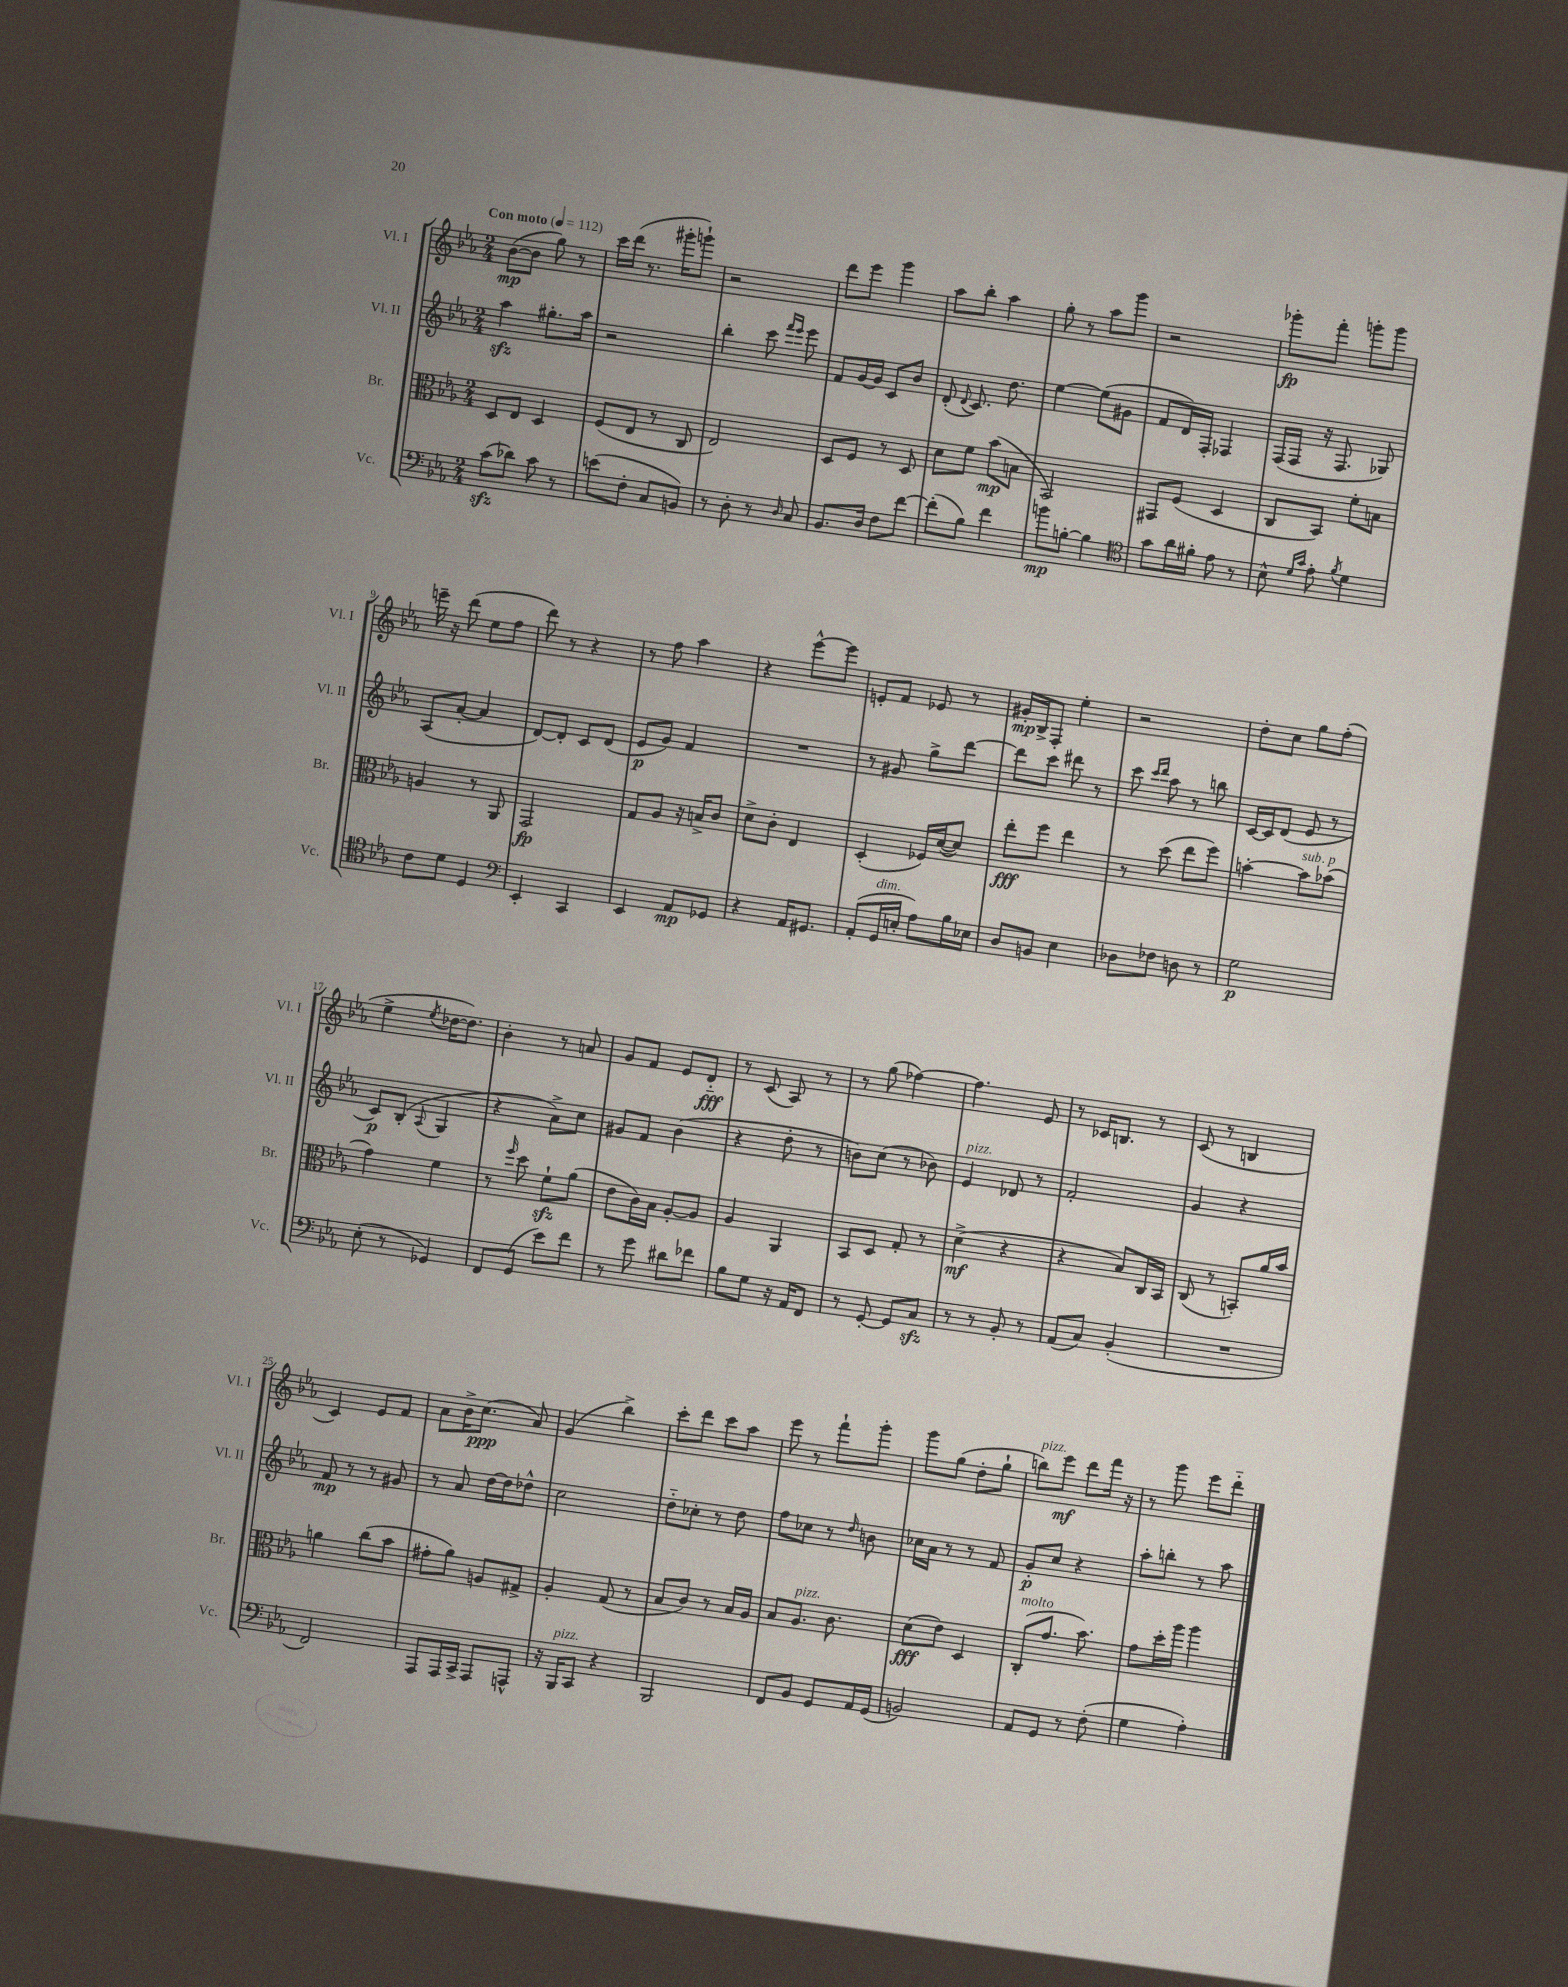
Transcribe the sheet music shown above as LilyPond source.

<<
\new StaffGroup <<
\new Staff = "s0" \with { instrumentName = "Vl. I" shortInstrumentName = "Vl. I" } {
    \clef treble \key ees \major \numericTimeSignature \time 2/4 \tempo "Con moto" 4 = 112
    \autoBeamOff bes'8[~\mp( bes'8] g''8) r8 |
    c'''16[ d'''16]( r8. gis'''16[-. g'''8]-!) |
    r2 |
    d'''8[ ees'''8] g'''4 |
    aes''8[ bes''8]-. aes''4 |
    g''8-. r8 aes''8[ g'''8] |
    r2 |
    ges'''8[-.\fp f'''8]-. g'''8[-. g'''8] |
    e'''16-- r16 d'''8( ees''8[ f''8] |
    d'''8) r8 r4 |
    r8 f''8 aes''4 |
    r4 ees'''8[~-^ ees'''8] |
    e'8[-. f'8] ees'8 r8 |
    gis'16[-.\mp bes16-> f8]-. ees''4-. |
    r2 |
    d''8[-. c''8] g''8[ f''8]-.( |
    ees''4-> \acciaccatura { ees''8 } des''16[~ des''8.]) |
    bes'4-. r8 a'8 |
    g'8[ f'8] ees'8[ d'8]-_\fff |
    r8 c'8( aes8) r8 |
    r8 g''8( fes''4~) |
    fes''4. ees'8 |
    r8 ces'16[ b8.] r8 |
    c'8( r8 b4 |
    c'4) ees'8[ f'8] |
    aes'8[ bes'16-> c''8.]\ppp( aes'8) |
    g'4( bes''4->) |
    c'''8[-. d'''8] c'''8[ aes''8] |
    ees'''8 r8 f'''8[-! g'''8]-. |
    g'''8[ g''8]( d''8[-. g''8]-! |
    b''8[^\markup { \italic "pizz." }) ees'''8]\mf d'''8[ f'''16] r16 |
    r8 g'''8 ees'''8[ d'''8]-_ \bar "|." |
}
\new Staff = "s1" \with { instrumentName = "Vl. II" shortInstrumentName = "Vl. II" } {
    \clef treble \key ees \major \numericTimeSignature \time 2/4
    \autoBeamOff aes''4\sfz gis''8.[-. aes''16] |
    r2 |
    bes''4-. c'''8 \grace { f'''16[ ees'''16] } ees'''8 |
    f'8[ g'16~ g'16] c'8[ bes'8] |
    d'8-.( \appoggiatura { d'8 } c'8.) d''8. |
    ees''4~ ees''8[( gis'8] |
    f'8[ d'16) f16]-. fes4 |
    f16[( f16] r16 f8. ges8) |
    aes8[( aes'8]~-. aes'4 |
    d'8[~) d'8]-. c'8[ d'8]( |
    ees'8[\p g'8]) f'4 |
    R2 |
    r8 gis'8 g''8[-> d'''8]~ |
    d'''8[ c'''8] dis'''8 r8 |
    c'''8 \grace { c'''16[ d'''16] } aes''8 r8 b''8 |
    c'16[~ c'16 d'8]( ees'8 r8 |
    c'8[\p) bes8]-.( \appoggiatura { aes8 } g4 |
    r4 aes'8[->) c''8] |
    gis'8[ f'8] bes'4( |
    r4 d''8-. r8 |
    b'8[) c''8]( r8 bes'8) |
    ees'4^\markup { \italic "pizz." } des'8 r8 |
    f'2-. |
    g'4 r4 |
    f'8\mp r8 r8 gis'8 |
    r8 aes'8 d''16[~ d''16 des''8]-^ |
    c''2 |
    d''8[-_ ces''8]-. r8 d''8 |
    f''8[ ces''8] r8 \grace { d''16 } b'8 |
    ces''16[ aes'16] r8 r8 f'8 |
    g'8[-.\p c''8] r4 |
    aes''8[-. b''8]-. r8 aes''8 \bar "|." |
}
\new Staff = "s2" \with { instrumentName = "Br." shortInstrumentName = "Br." } {
    \clef alto \key ees \major \numericTimeSignature \time 2/4
    \autoBeamOff d8[ ees8] d4 |
    f8[( ees8] r8 c8 |
    ees2) |
    d8[ f8] r8 d8 |
    d'8[ f'8] bes'8[\mp( b8] |
    bes,2) |
    gis,8[ f8]( d4 |
    c8[ bes,8]) f'8[-. b8] |
    a4 r8 aes,8 |
    g,2\fp |
    g8[ aes8] r16 b16[-> c'8] |
    d'8[-> c'8]-. ees4 |
    d4-.( fes16[) d'16~( d'8]) |
    ees''8[-.\fff f''8] ees''4 |
    r8 d''8( ees''8[ f''8]) |
    b'4~-. b'8[^\markup { \italic "sub. p" } bes'8]( |
    g'4) f'4 |
    r8 \grace { f''16 } d''8 f'8[-!\sfz aes'8]( |
    ees'8[ c'16) bes16] aes8[~-. aes8] |
    aes4 aes,4 |
    bes,8[ d8] g8-. r8 |
    d'4->\mf( r4 |
    r4 bes8[) c16 bes,16] |
    c8( r8 b,8[-.) aes'16 bes'16] |
    a'4 c''8[( bes'8] |
    gis'8[-. aes'8]) a8[ gis8]-> |
    aes4-. g8( r8 |
    bes8[ c'8]) r8 bes16[ aes16] |
    bes8[ aes8.]^\markup { \italic "pizz." } c'8. |
    d'8[\fff( ees'8]) d4 |
    c8[-.^\markup { \italic "molto" }( g'8.] bes'8.) |
    g'8[ d''16-. aes''16] aes''4 \bar "|." |
}
\new Staff = "s3" \with { instrumentName = "Vc." shortInstrumentName = "Vc." } {
    \clef bass \key ees \major \numericTimeSignature \time 2/4
    \autoBeamOff c'8[\sfz( des'8]) c'8 r8 |
    e'8[( f8]-. c8[ b,8]) |
    r8 d8-. r8 \grace { d16 } c8 |
    bes,8.[ d16] f8[ f'8]~ |
    f'8[-.( bes8]) f'4 |
    b'8[\mp b8]~-. b4 |
    \clef tenor g'8[ aes'16 fis'16]-. ees'8 r8 |
    bes8-^ \grace { d'16[ g'16] } ees'8-. \acciaccatura { f'8 } d'4 |
    c'8[ d'8] d4 |
    \clef bass ees,4-. c,4 |
    ees,4 aes,8[\mp ges,8] |
    r4 aes,16[ gis,8.] |
    aes,8[-.( g,16^\markup { \italic "dim." } e16]-. aes8[) bes16 ees16] |
    d8[ b,8] ees4 |
    des8[ fes8] d8 r8 |
    g2\p |
    ees8-.( r8 ges,4) |
    f,8[ g,8]( ees'8[) f'8] |
    r8 g'8 dis'8[ fes'8] |
    bes8[ g8] r16 aes,16[ f,8] |
    r8 g,8~-. g,8[ c8]\sfz |
    r8 r8 bes,8-. r8 |
    aes,8[( c8]) bes,4-.( |
    R2 |
    f,2) |
    aes,,8[ aes,,16 c,16]-> aes,,8[ a,,8]-^ |
    r16 bes,,16[^\markup { \italic "pizz." } c,8] r4 |
    bes,,2 |
    f,8[ bes,8] g,8[ aes,16 g,16]( |
    b,2) |
    aes,8[ g,8] r8 f8-.( |
    g4 aes4-.) \bar "|." |
}
>>
>>
